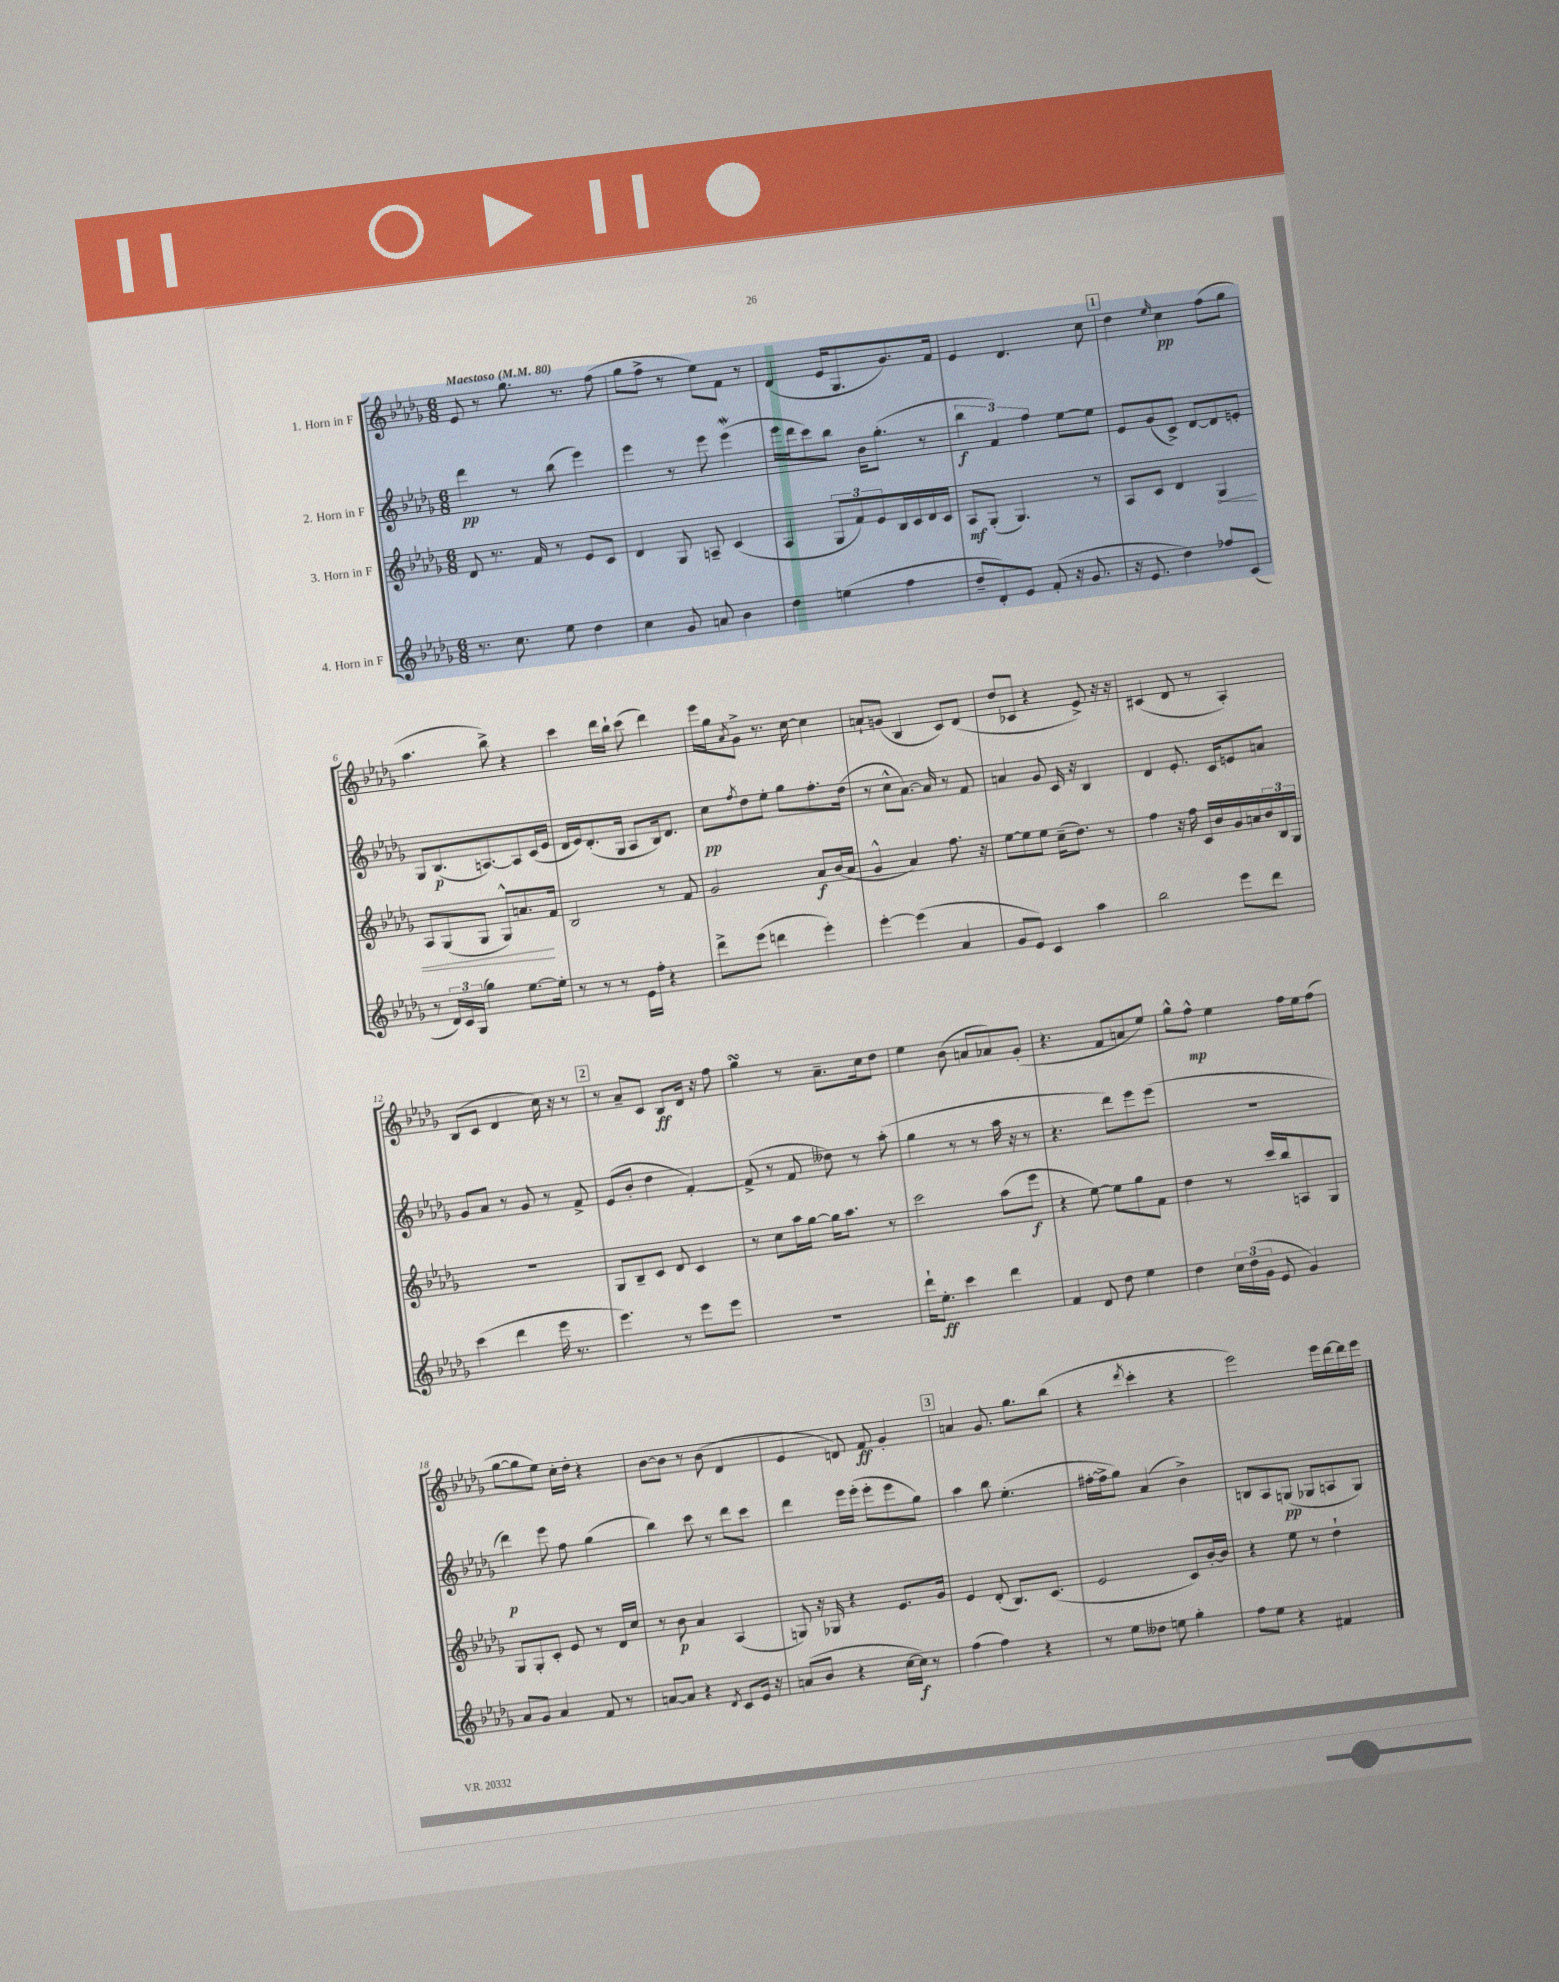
<<
\new StaffGroup <<
\new Staff = "s0" \with { instrumentName = "1. Horn in F" } {
    \clef treble \key des \major \numericTimeSignature \time 6/8 \tempo "Maestoso" 4 = 80
    ees'8 r8 ges''8. r8. f''8( |
    ges''8 f''8-> r8 ees''8) f'8 r8 |
    des'4( ees'16 ges8. ges'8.) f'16 |
    ees'4 des'4. c''8 |
    \mark \markup { \box "1" } des''4 \grace { ees''16 } c''4\pp f''8( ges''8 |
    aes''4. bes''8->) r4 |
    c'''4 des'''16 bes''16-! c'''8( des'''4) |
    ees'''16 ges''16 \acciaccatura { aes'8 } ges'8-> r8. c''16~ c''4 |
    a'8-! g'8( bes4 c'8) des'8( |
    des''8 ces'8 r4 ees'8->) r16 r16 |
    cis'4( des'8 r8 aes4-.) |
    bes8( c'8 des'4 c''16) r16 r8 |
    \mark \markup { \box "2" } r8 aes'8-- c'8 bes8\ff des'16 r16 f''8 |
    ges''4\turn r8 aes'8.-- c''16 des''8 |
    ees''4 bes'8( a'8 aes'8) ges'8-.( |
    r4. f'8 a'8 ees''8) |
    ges''8-^ f''8-^\mp ees''4 f''16 ees''16 f''8( |
    ges''8~ ges''8 ees''8) c''16-. des''16-. r4 |
    bes'8~ bes'8 r8 bes'8( des'4 |
    ees'4 d'8) f'8\ff ges'4-. |
    \mark \markup { \box "3" } a'4 ges'8. ges''8. bes''8( |
    r4 \acciaccatura { des'''8 } c'''4-. r4 |
    ees'''2) ees'''16 des'''16~ des'''16 ees'''16 \bar "|." |
}
\new Staff = "s1" \with { instrumentName = "2. Horn in F" } {
    \clef treble \key des \major \numericTimeSignature \time 6/8
    des'''4\pp r8 bes''8( ees'''4) |
    ees'''4 r8 ees'''8 ees'''4\mordent( |
    ees'''16 des'''16 c'''8) bes''8 bes'16 ges''8.-.( r8 |
    \tuplet 3/2 { bes''4\f f'4) f''4 } ees''8~ ees''8 |
    \mark \markup { \box "1" } ees'8 ges'8( c'8->) des'8~ des'8 e'8-. |
    ges8 bes8.\p( a8.~) a8 c'16( ees'16 |
    des'16 ees'16) des'8.-.( ges16 aes8 bes16) des'8. |
    c''8\pp \acciaccatura { f''8 } des''8 ees''8-. ges''8 f''8.-. des''16( |
    r8 c''8-^ aes'8.~) aes'16 r8 f'8 |
    a'4 ges'8 c'16 r16 bes4 |
    des'4 ees'8.-. c'16 e'8 a'8 |
    ges'8 aes'8 r8 ges'8 r8 f'8-> |
    \mark \markup { \box "2" } ees'8( bes'8-. des''4 f'4~-.) |
    f'8->( r8 f'8 deses''8) r8 aes''8-.( |
    ges''4 r8 r8 aes''16 r16 r8 |
    r4. des'''8) ees'''8 ees'''8( |
    R2. |
    des'''4\p) ees'''8 f''8 ges''4( |
    bes''4) c'''8 r8 des'''8 c'''8 |
    des'''4 ees'''16 ees'''16-.( ees'''8-. ees'''8 ges''8) |
    \mark \markup { \box "3" } aes''4 bes''8 ees''4.-.( |
    fis''16~-. fis''16-> ges''8) aes'4( bes'4->) |
    b8 aes8 g8\pp( ges8 a8 ges8) \bar "|." |
}
\new Staff = "s2" \with { instrumentName = "3. Horn in F" } {
    \clef treble \key des \major \numericTimeSignature \time 6/8
    des'8 r8. f'16 r8 ees'8 c'8 |
    des'4 ges8 a8-- c'4( |
    aes4 \tuplet 3/2 { ges8 f'8) ees'8 } bes16 c'16 des'16 c'16 |
    aes8\mf ges8-.( ges4.) r8 |
    \mark \markup { \box "1" } aes8 c'8 des'4 \once \override Hairpin.circled-tip = ##t ges4\< |
    aes8 ges8( ges8 ges8-^) a'8.\! f'16 |
    bes2 r8 f'8 |
    ges'2 aes'8\f bes'16( aes'16 |
    ges'4-^ aes'4) f''8. r16 |
    ees''8~ ees''8 ees''8 c''16--( des''8.) r8 |
    f''4 r16 f''16 c'16 bes'16 ges'16 a'16 \tuplet 3/2 { bes'16 bes16 ges16 } |
    R2. |
    \mark \markup { \box "2" } ges8 bes8-- c'8 des'8 c'4 |
    r8 c''8 aes''16 ges''16~ ges''16 aes''8. r8 |
    c'''2 aes''8( ees'''8\f |
    r4 ees''8~) ees''8 ges''8 f'8 |
    des''4 r8 c'''16 bes''16 a8 ges8 |
    ges8 ges8-. c'8-. ees'8 r8 des'16 c''16 |
    r8 bes'8\p aes'4 aes4( |
    g8) r16 ges16 r4 ees'8. ges'16 |
    \mark \markup { \box "3" } ees'4 des'8-.( bes8.) c'8.( |
    ees'2 c'8) bes'16~-. bes'16 |
    r4 ees''8 r8 des''4-! \bar "|." |
}
\new Staff = "s3" \with { instrumentName = "4. Horn in F" } {
    \clef treble \key des \major \numericTimeSignature \time 6/8
    r8. c''8. ees''8 des''4 |
    c''4 ges'8 a'8 bes'4 |
    des''4 e''4( f''4 |
    des''8-- des'8-.) ees'8 f'8-.( r16 ges'8. |
    \mark \markup { \box "1" } r16 ees'8. des''4) fes''8 c'8( |
    r8 \tuplet 3/2 { des'16) c'16 ges16( } ges''4) ees''8.~ ees''16-. |
    r8 r8 r8 ees'16 f''16-. r4 |
    des'''8-> ees'''8( d'''4 ees'''4-.) |
    ees'''4~-. ees'''4( aes'4 |
    ges'8 ees'8) c'4 aes''4 |
    bes''2 ees'''8 des'''8 |
    c'''4( des'''4 ees'''16 r8. |
    \mark \markup { \box "2" } ees'''4.) r8 ees'''8 ees'''8 |
    R2. |
    des'''16-! ees''8.-.\ff c'''4 des'''4 |
    f'4 des'8 des''8 ees''4 |
    des''4 \tuplet 3/2 { c''16 des''16( ges'16 } ees'8 ges'4) |
    aes'8 ges'8 aes'4 f'8 r8 |
    a'8~ a'8 r4 \acciaccatura { des'8 } c'8 ees'16 r16 |
    a'8( bes'8 r4 c''16~ c''16\f) r8 |
    \mark \markup { \box "3" } f''4( f''4) r4 |
    r8 ees''8 deses''8 e''8 ges''4-. |
    f''8 ees''8 r4 fis'4 \bar "|." |
}
>>
>>
